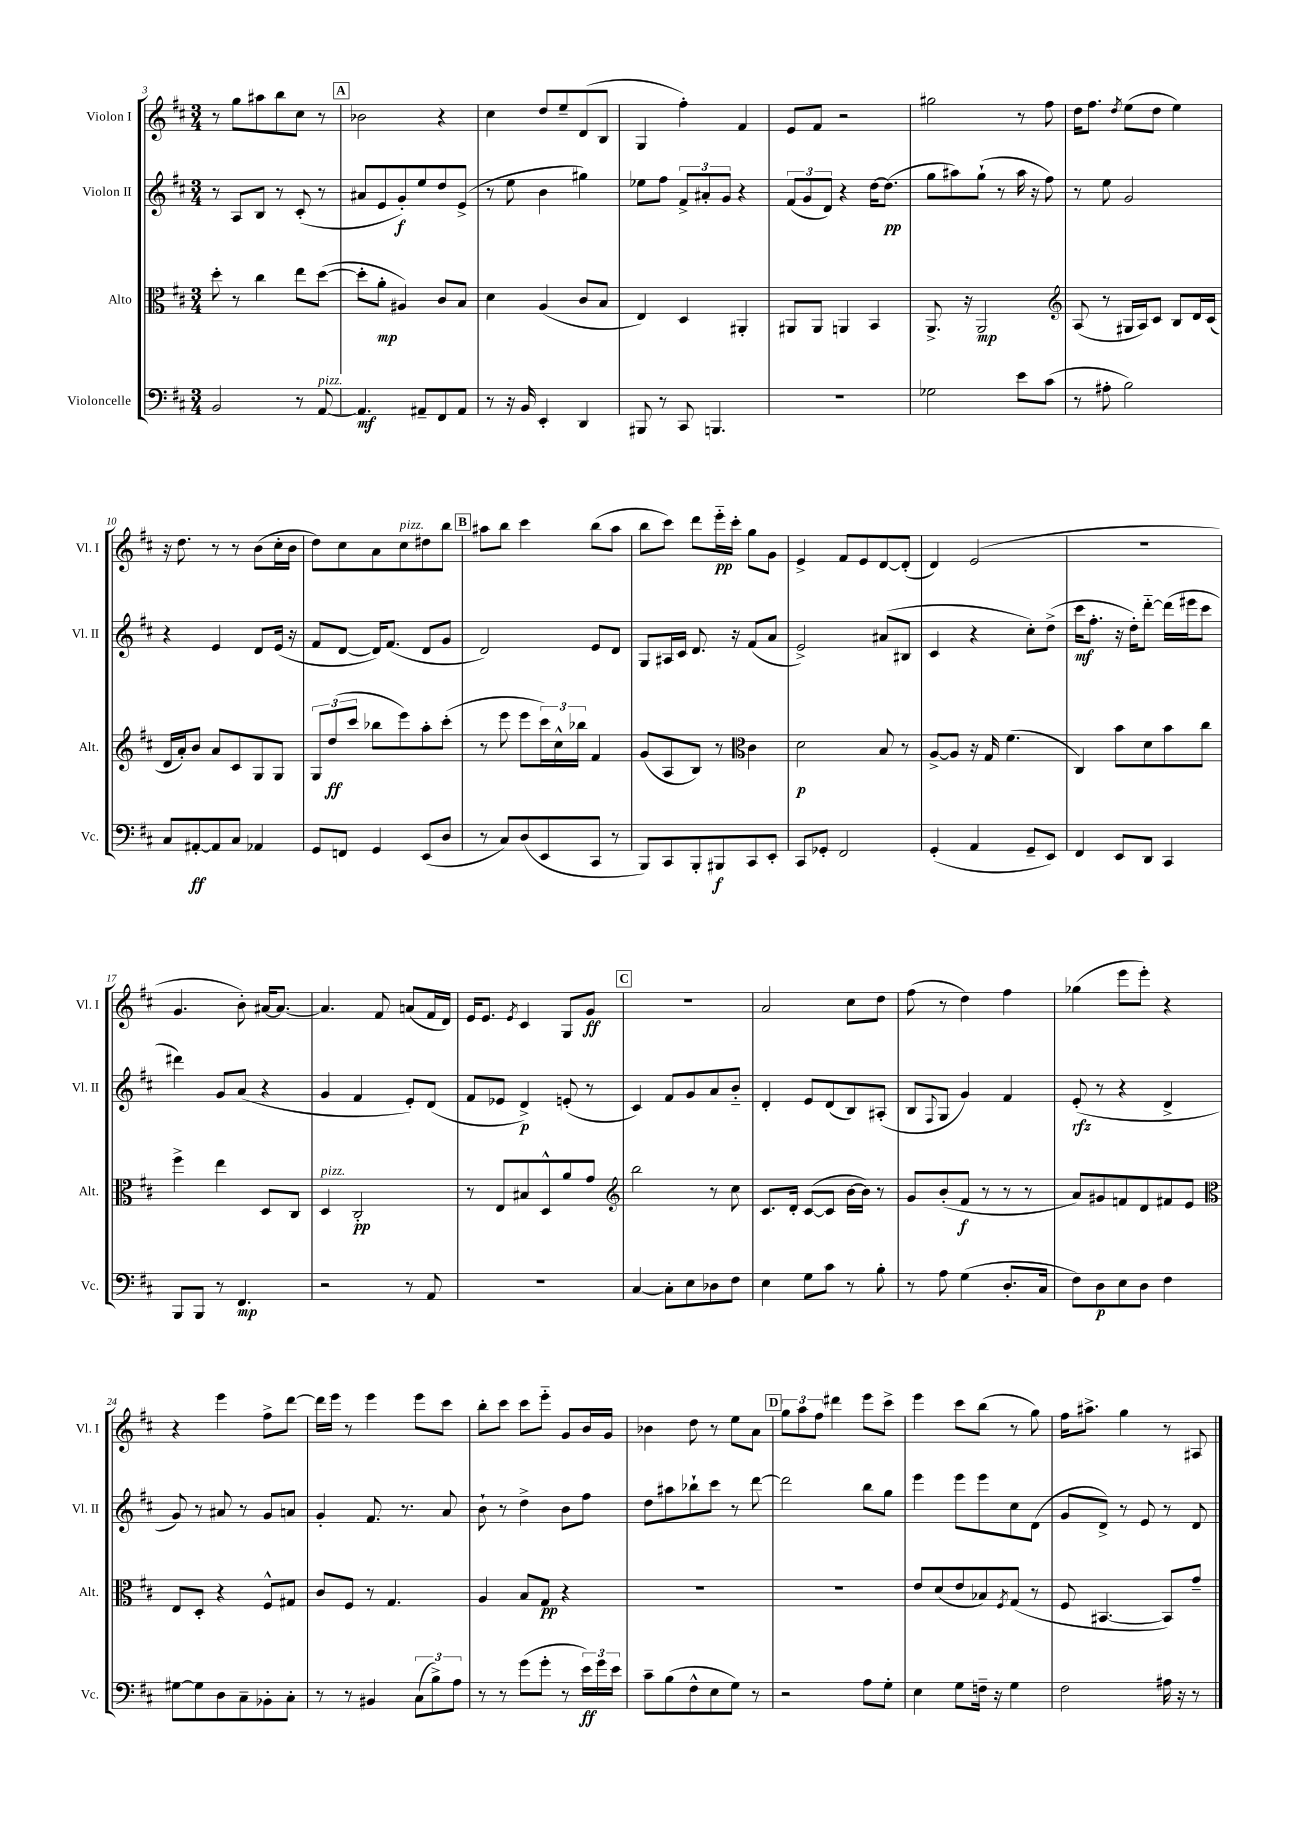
<<
\new StaffGroup <<
\new Staff = "s0" \with { instrumentName = "Violon I" shortInstrumentName = "Vl. I" } {
    \clef treble \key d \major \numericTimeSignature \time 3/4
    r8 g''8 ais''8 b''8 cis''8 r8 |
    \mark \markup { \box "A" } bes'2 r4 |
    cis''4 d''8 e''8-- d'8( b8 |
    g4 fis''4-.) fis'4 |
    e'8 fis'8 r2 |
    gis''2 r8 fis''8 |
    d''16 fis''8. \acciaccatura { d''8 } e''8( d''8 e''4) |
    r16 d''8. r8 r8 b'8( cis''16-. b'16 |
    d''8) cis''8 a'8 cis''8^\markup { \italic "pizz." } dis''8 b''8 |
    \mark \markup { \box "B" } ais''8 b''8 cis'''4 b''8( ais''8 |
    b''8 cis'''8) d'''8 e'''16-_\pp cis'''16-. g''8 g'8 |
    e'4-> fis'8 e'8 d'8~ d'8-.( |
    d'4) e'2( |
    R2. |
    g'4. b'8-.) ais'16~ ais'8.~ |
    ais'4. fis'8 a'8( fis'16 d'16) |
    e'16 e'8. \acciaccatura { e'8 } cis'4 g8 g'8\ff |
    \mark \markup { \box "C" } R2. |
    a'2 cis''8 d''8 |
    fis''8( r8 d''4) fis''4 |
    ges''4( e'''8 e'''8-.) r4 |
    r4 e'''4 fis''8-> d'''8~ |
    d'''16 e'''16 r8 e'''4 e'''8 cis'''8 |
    b''8-. cis'''8 cis'''8 e'''8-_ g'8 b'16 g'16 |
    bes'4 d''8 r8 e''8 a'8 |
    \mark \markup { \box "D" } \tuplet 3/2 { g''8 a''8 fis''8 } dis'''4 e'''8 cis'''8-> |
    e'''4 cis'''8 b''8( r8 g''8) |
    fis''16 ais''8.-> g''4 r8 ais8 \bar "|." |
}
\new Staff = "s1" \with { instrumentName = "Violon II" shortInstrumentName = "Vl. II" } {
    \clef treble \key d \major \numericTimeSignature \time 3/4
    r8 a8 b8 r8 cis'8-.( r8 |
    \mark \markup { \box "A" } ais'8 e'8 g'8-.\f) e''8 d''8 e'8->( |
    r8 e''8 b'4 gis''4) |
    ees''8 fis''8 \tuplet 3/2 { fis'8-> ais'8-. g'8 } r4 |
    \tuplet 3/2 { fis'8( g'8 d'8) } r4 d''16~ d''8.\pp( |
    g''8 ais''8) g''8-!( r8 ais''16 r16 fis''8) |
    r8 e''8 g'2 |
    r4 e'4 d'8 e'16( r16 |
    fis'8 d'8~ d'16) fis'8.( d'8 g'8 |
    \mark \markup { \box "B" } d'2) e'8 d'8 |
    g8 ais16 cis'16 d'8. r16 fis'8( a'8 |
    e'2->) ais'8( bis8 |
    cis'4 r4 cis''8-.) d''8->( |
    cis'''16\mf fis''8.-. r16 d''16-.) d'''8~-_ d'''16( eis'''16 cis'''8 |
    dis'''4) g'8 a'8( r4 |
    g'4 fis'4 e'8-.) d'8( |
    fis'8 ees'8 d'4->\p) e'8-.( r8 |
    \mark \markup { \box "C" } cis'4) fis'8 g'8 a'8 b'8-_ |
    d'4-. e'8 d'8( b8) ais8-.( |
    b8 \appoggiatura { fis8 } g8 g'4) fis'4 |
    e'8-.\rfz( r8 r4 d'4-> |
    g'8) r8 ais'8 r8 g'8 a'8 |
    g'4-. fis'8. r8. a'8 |
    b'8-! r8 d''4-> b'8 fis''8 |
    d''8 ais''8 bes''8-! cis'''8 r8 d'''8~ |
    \mark \markup { \box "D" } d'''2 b''8 g''8 |
    e'''4 e'''8 e'''8 cis''8 d'8( |
    g'8 d'8->) r8 e'8 r8 d'8 \bar "|." |
}
\new Staff = "s2" \with { instrumentName = "Alto" shortInstrumentName = "Alt." } {
    \clef alto \key d \major \numericTimeSignature \time 3/4
    d''8-. r8 cis''4 e''8 d''8~( |
    \mark \markup { \box "A" } d''8-. a'8-.\mp ais4) cis'8 b8 |
    d'4 a4( cis'8 b8 |
    e4) d4 ais,4-. |
    ais,8 ais,8 a,4 b,4 |
    a,8.-> r16 a,2\mp |
    \clef treble a8( r8 gis16 a16) cis'8 b8 d'16 cis'16( |
    d'16 a'16-.) b'8 a'8 cis'8 g8 g8 |
    \tuplet 3/2 { g8 d''8\ff( cis'''8 } bes''8 e'''8) a''8-. cis'''8-.( |
    \mark \markup { \box "B" } r8 e'''8 e'''8 \tuplet 3/2 { cis'''16) cis''16-^ bes''16 } fis'4 |
    g'8( a8 b8) r8 \clef alto cis'4 |
    d'2\p b8 r8 |
    a8~-> a8 r16 g16 fis'4.( |
    cis4) b'8 d'8 b'8 cis''8 |
    fis''4-> e''4 d8 cis8 |
    d4^\markup { \italic "pizz." } cis2-.\pp |
    r8 e8 bis8 d8-^ a'8 g'8 |
    \mark \markup { \box "C" } \clef treble b''2 r8 cis''8 |
    cis'8. d'16-. cis'8~( cis'8 b'16~ b'16) r8 |
    g'8 b'8-.( fis'8\f r8 r8 r8 |
    a'8) gis'8 f'8 d'8 fis'8 e'8 |
    \clef alto e8 d8-. r4 fis8-^ gis8 |
    cis'8 fis8 r8 g4. |
    a4 b8 g8\pp r4 |
    R2. |
    \mark \markup { \box "D" } R2. |
    e'8 d'8( e'8 bes8) \acciaccatura { fis8 } g8( r8 |
    fis8 bis,4.~ bis,8) g'8-- \bar "|." |
}
\new Staff = "s3" \with { instrumentName = "Violoncelle" shortInstrumentName = "Vc." } {
    \clef bass \key d \major \numericTimeSignature \time 3/4
    b,2 r8 a,8~^\markup { \italic "pizz." } |
    \mark \markup { \box "A" } a,4.\mf ais,8-- fis,8 ais,8 |
    r8 r16 b,16 e,4-. d,4 |
    bis,,8 r8 cis,8 b,,4. |
    R2. |
    ges2 e'8 cis'8( |
    r8 ais8-. b2) |
    cis8 ais,8~-.\ff ais,8 cis8 aes,4 |
    g,8 f,8 g,4 e,8( d8 |
    \mark \markup { \box "B" } r8 cis8) d8( e,8 cis,8 r8 |
    b,,8) cis,8 b,,8-. bis,,8\f cis,8 e,8-. |
    cis,8 ges,8-. fis,2 |
    g,4-.( a,4 g,8-- e,8) |
    fis,4 e,8 d,8 cis,4 |
    b,,8 b,,8 r8 fis,4.\mp |
    r2 r8 a,8 |
    R2. |
    \mark \markup { \box "C" } cis4~ cis8-. e8 des8 fis8 |
    e4 g8 cis'8 r8 b8-. |
    r8 a8 g4( d8.-. cis16 |
    fis8) d8\p e8 d8 fis4 |
    gis8~ gis8 d8 cis8-- bes,8-. cis8-. |
    r8 r8 bis,4 \tuplet 3/2 { cis8( b8->) a8 } |
    r8 r8 g'8( g'8-. r8 \tuplet 3/2 { e'16\ff) g'16 e'16 } |
    cis'8-- b8( fis8-^ e8 g8) r8 |
    \mark \markup { \box "D" } r2 a8 g8-. |
    e4 g8 f16-- r16 g4 |
    fis2 ais16 r16 r8 \bar "|." |
}
>>
>>
\layout { \context { \Score currentBarNumber = #3 } }
